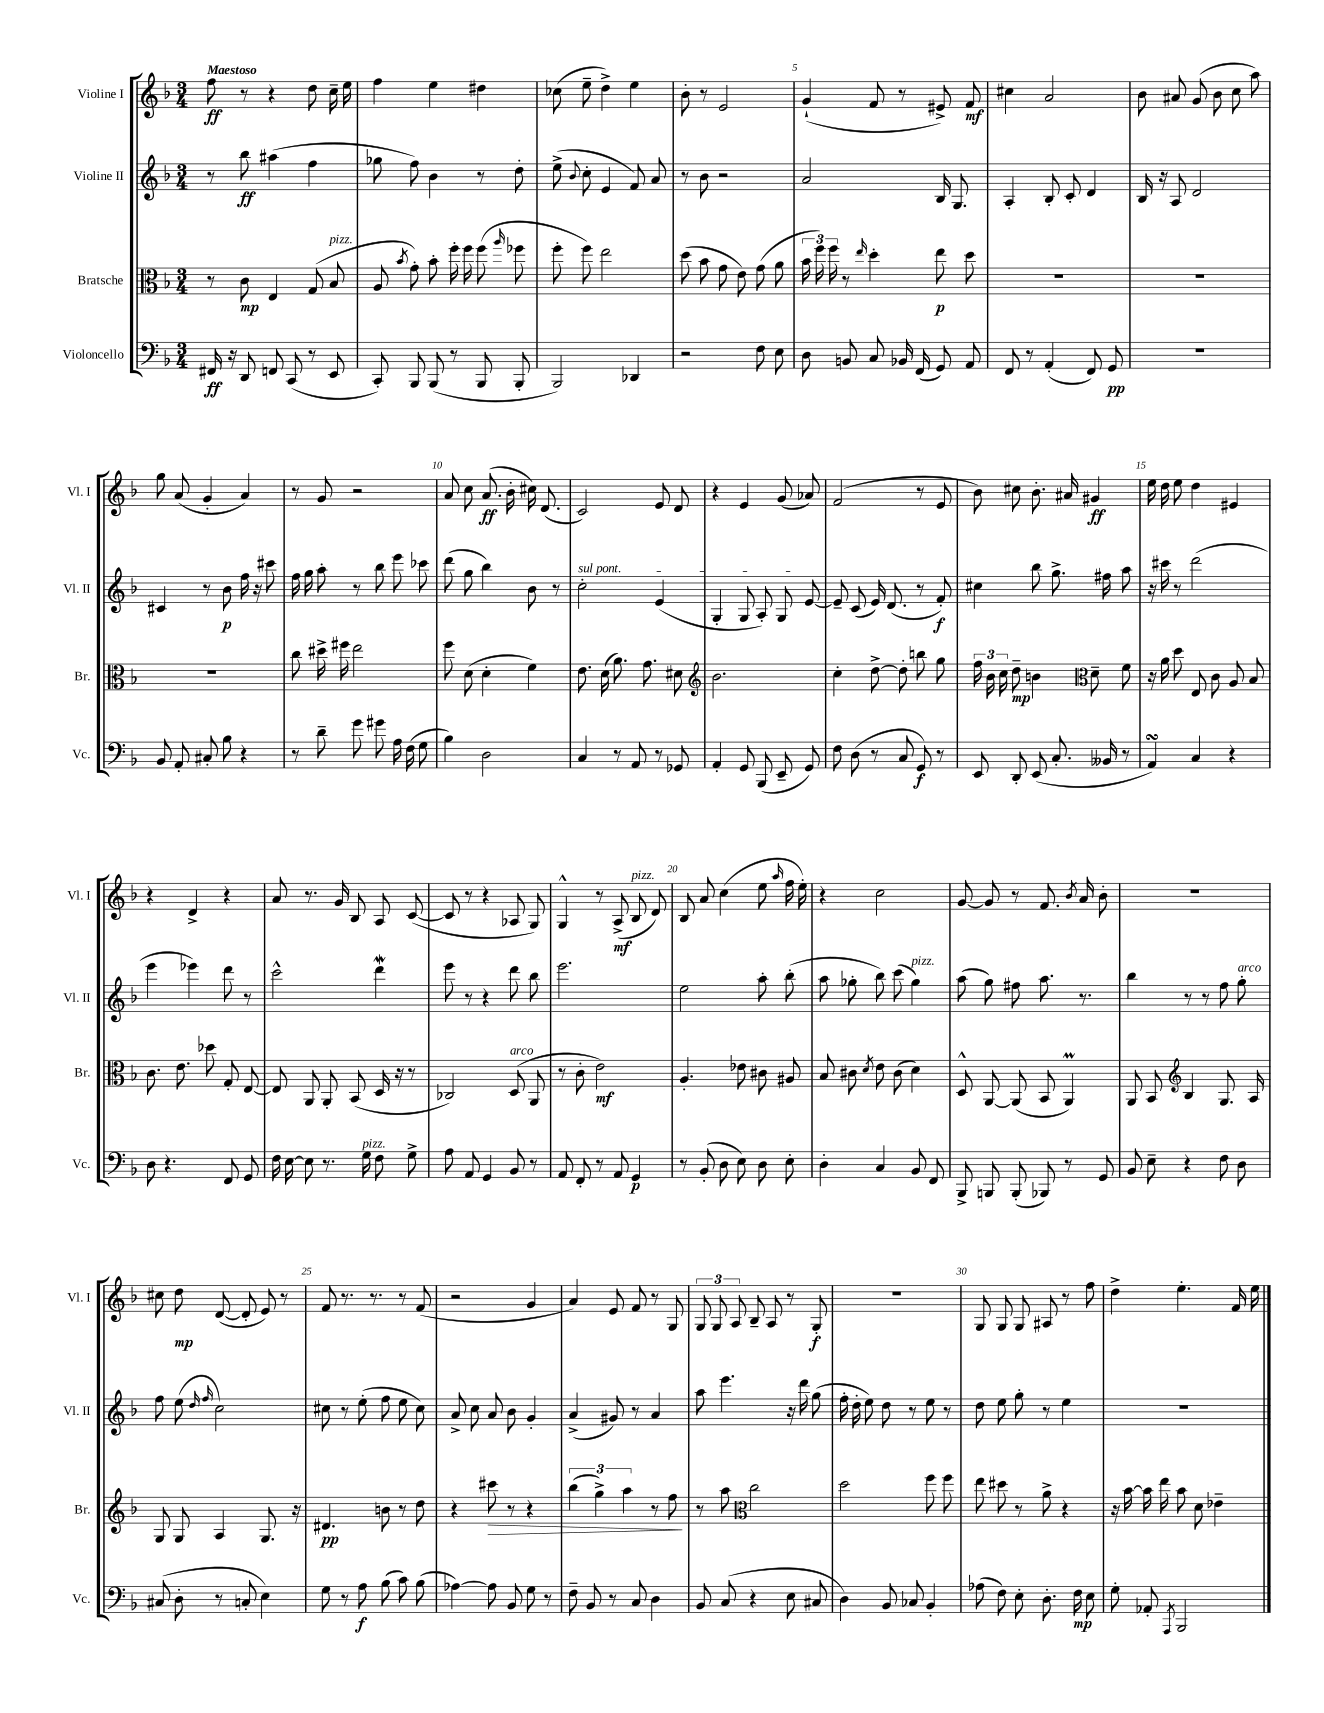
<<
\new StaffGroup <<
\new Staff = "s0" \with { instrumentName = "Violine I" shortInstrumentName = "Vl. I" } {
    \clef treble \key f \major \numericTimeSignature \time 3/4 \tempo "Maestoso"
    \autoBeamOff f''8\ff r8 r4 d''8 c''16-- e''16 |
    f''4 e''4 dis''4 |
    ces''8( e''8-- d''4->) e''4 |
    bes'8-. r8 e'2 |
    g'4-!( f'8 r8 eis'8->) f'8\mf |
    cis''4 a'2 |
    bes'8 ais'8 g'8( bes'8 c''8 a''8) |
    g''8 a'8( g'4-. a'4) |
    r8 g'8 r2 |
    a'8 c''8 a'8.\ff( bes'16-. cis''16) d'8.( |
    c'2) e'8 d'8 |
    r4 e'4 g'8( aes'8) |
    f'2( r8 e'8 |
    bes'8) cis''8 bes'8.-. ais'16 gis'4\ff |
    e''16 d''16 e''8 d''4 eis'4 |
    r4 d'4-> r4 |
    a'8 r8. g'16 bes8 a8 c'8~( |
    c'8 r8 r4 aes8 g8) |
    g4-^ r8 a8->\mf( bes8^\markup { \italic "pizz." } d'8) |
    bes8 a'8 c''4( e''8 \grace { a''16 } f''16 e''16-.) |
    r4 c''2 |
    g'8~ g'8 r8 f'8. \acciaccatura { bes'8 } a'16 bes'8-. |
    R2. |
    cis''8 d''8\mp d'8~( d'8-. e'8) r8 |
    f'8 r8. r8. r8 f'8( |
    r2 g'4 |
    a'4) e'8 f'8 r8 g8 |
    \tuplet 3/2 { g8 g8 a8 } bes8-- a8 r8 g8-.\f |
    R2. |
    g8 g8 g8 ais8 r8 f''8 |
    d''4-> e''4.-. f'16 e''16 \bar "|." |
}
\new Staff = "s1" \with { instrumentName = "Violine II" shortInstrumentName = "Vl. II" } {
    \clef treble \key f \major \numericTimeSignature \time 3/4
    \autoBeamOff r8 bes''8\ff ais''4( f''4 |
    ges''8 f''8) bes'4 r8 d''8-. |
    e''8->( \appoggiatura { bes'8 } c''8-. e'4 f'8) a'8 |
    r8 bes'8 r2 |
    a'2 bes16 g8. |
    a4-. bes8-. c'8-. d'4 |
    bes16 r16 a8 d'2 |
    cis'4 r8 bes'8\p f''16 r16 cis'''8 |
    f''16 g''16 a''8-. r8 bes''8 e'''8 ces'''8 |
    d'''8( g''8 bes''4) bes'8 r8 |
    \once \override TextSpanner.bound-details.left.text = \markup { \italic "sul pont." } c''2-.\startTextSpan e'4( |
    g4-. g8 a8-.) g8 e'8~\stopTextSpan |
    e'8-- c'8( e'16) d'8.( r8 f'8-.\f) |
    cis''4 bes''8 g''8.-> fis''16 a''8 |
    r16 cis'''16 r8 d'''2( |
    e'''4 ees'''4) d'''8 r8 |
    c'''2-^ d'''4\mordent |
    e'''8 r8 r4 d'''8 bes''8 |
    e'''2. |
    e''2 a''8-. bes''8-.( |
    a''8 ges''8-. bes''8) c'''8( ges''4^\markup { \italic "pizz." }) |
    a''8( g''8) fis''8 a''8. r8. |
    bes''4 r8 r8 f''8 g''8-.^\markup { \italic "arco" } |
    f''8 e''8( \grace { d''16 f''16 } c''2) |
    cis''8 r8 e''8-.( f''8 e''8 cis''8) |
    a'8-> c''8 a'8 bes'8 g'4-. |
    a'4->( gis'8) r8 a'4 |
    a''8 e'''4. r16 d'''16 g''8( |
    f''16-. d''16-. e''8) d''8 r8 e''8 r8 |
    d''8 e''8 g''8-. r8 e''4 |
    R2. \bar "|." |
}
\new Staff = "s2" \with { instrumentName = "Bratsche" shortInstrumentName = "Br." } {
    \clef alto \key f \major \numericTimeSignature \time 3/4
    \autoBeamOff r8 c'8\mp e4 g8( bes8^\markup { \italic "pizz." } |
    a8 \acciaccatura { bes'8 } g'8-.) bes'8-. f''16-. f''16 f''8( \grace { a''16 } fes''8 |
    f''8-. f''8) e''2 |
    d''8( bes'8 g'8 e'8) g'8( a'8 |
    \tuplet 3/2 { bes'16 f''16) f''16 } r8 \grace { e''16 } d''4-. e''8\p d''8 |
    R2. |
    R2. |
    R2. |
    c''8 dis''16-> fis''16 e''2 |
    f''8 d'8( d'4-. f'4) |
    e'8. d'16( a'8.) g'8. dis'8 |
    \clef treble bes'2. |
    c''4-. d''8~-> d''8-. b''8 g''8 |
    \tuplet 3/2 { f''16 bes'16 c''16 } d''8--\mp b'4 \clef alto d'8-- f'8 |
    r16 a'16 d''8 e8 c'8 a8 bes8 |
    c'8. e'8. des''8 g8-. e8~ |
    e8 a,8 a,8-. bes,8( d16 r16 r8 |
    ces2) d8^\markup { \italic "arco" }( a,8 |
    r8 c'8-. e'2\mf) |
    a4.-. ees'8 cis'8 ais8 |
    bes8 cis'8 \acciaccatura { d'8 } e'8 cis'8( d'4) |
    d8-^ a,8~ a,8( bes,8 a,4\prall) |
    a,8 bes,8 \clef treble bes4 g8. a16 |
    g8 g8 a4 g8. r16 |
    dis'4.\pp b'8 r8 d''8 |
    r4 cis'''8\> r8 r4 |
    \tuplet 3/2 { bes''4( g''4->) a''4 } r8 f''8\! |
    r8 a''8 \clef alto c''2 |
    d''2 f''8 f''8 |
    e''8 dis''8 r8 a'8-> r4 |
    r16 bes'16~ bes'16 e''16 bes'8 d'8 ees'4-- \bar "|." |
}
\new Staff = "s3" \with { instrumentName = "Violoncello" shortInstrumentName = "Vc." } {
    \clef bass \key f \major \numericTimeSignature \time 3/4
    \autoBeamOff fis,16\ff r16 d,8 f,8 c,8( r8 e,8 |
    c,8-.) bes,,8 bes,,8( r8 bes,,8 bes,,8-. |
    bes,,2) des,4 |
    r2 f8 e8 |
    d8 b,8 c8 bes,16 f,16( g,8) a,8 |
    f,8 r8 a,4-.( f,8) g,8\pp |
    R2. |
    bes,8 a,8-. cis8-. bes8 r4 |
    r8 d'8-- g'8 gis'8 a16 f16( g8 |
    bes4) d2 |
    c4 r8 a,8 r8 ges,8 |
    a,4-. g,8 bes,,8( e,8-- g,8) |
    f8 d8( r8 c8 g,8\f) r8 |
    e,8 d,8-. e,8( c8.-. beses,16 r8 |
    a,4\turn) c4 r4 |
    d8 r4. f,8 g,8 |
    f16 e16~ e8 r8. g16^\markup { \italic "pizz." } f8 g8-> |
    a8 a,8 g,4 bes,8 r8 |
    a,8 f,8-. r8 a,8 g,4\p |
    r8 bes,8-.( d8 e8) d8 e8-. |
    d4-. c4 bes,8 f,8 |
    bes,,8-> b,,8 b,,8-.( bes,,8) r8 g,8 |
    bes,8 e8-- r4 f8 d8 |
    cis8( d8-. r8 c8-. e4) |
    g8 r8 a8\f bes8( c'8) bes8( |
    aes4~) aes8 bes,8 g8 r8 |
    f8-- bes,8 r8 c8 d4 |
    bes,8 c8( r4 e8 cis8 |
    d4) bes,8 ces8 bes,4-. |
    aes8( f8) e8-. d8.-. f16\mp e8 |
    g8-. aes,8-. \acciaccatura { a,,8 } bes,,2 \bar "|." |
}
>>
>>
\layout { \context { \Score \override BarNumber.break-visibility = ##(#f #t #t) barNumberVisibility = #(every-nth-bar-number-visible 5) } }
